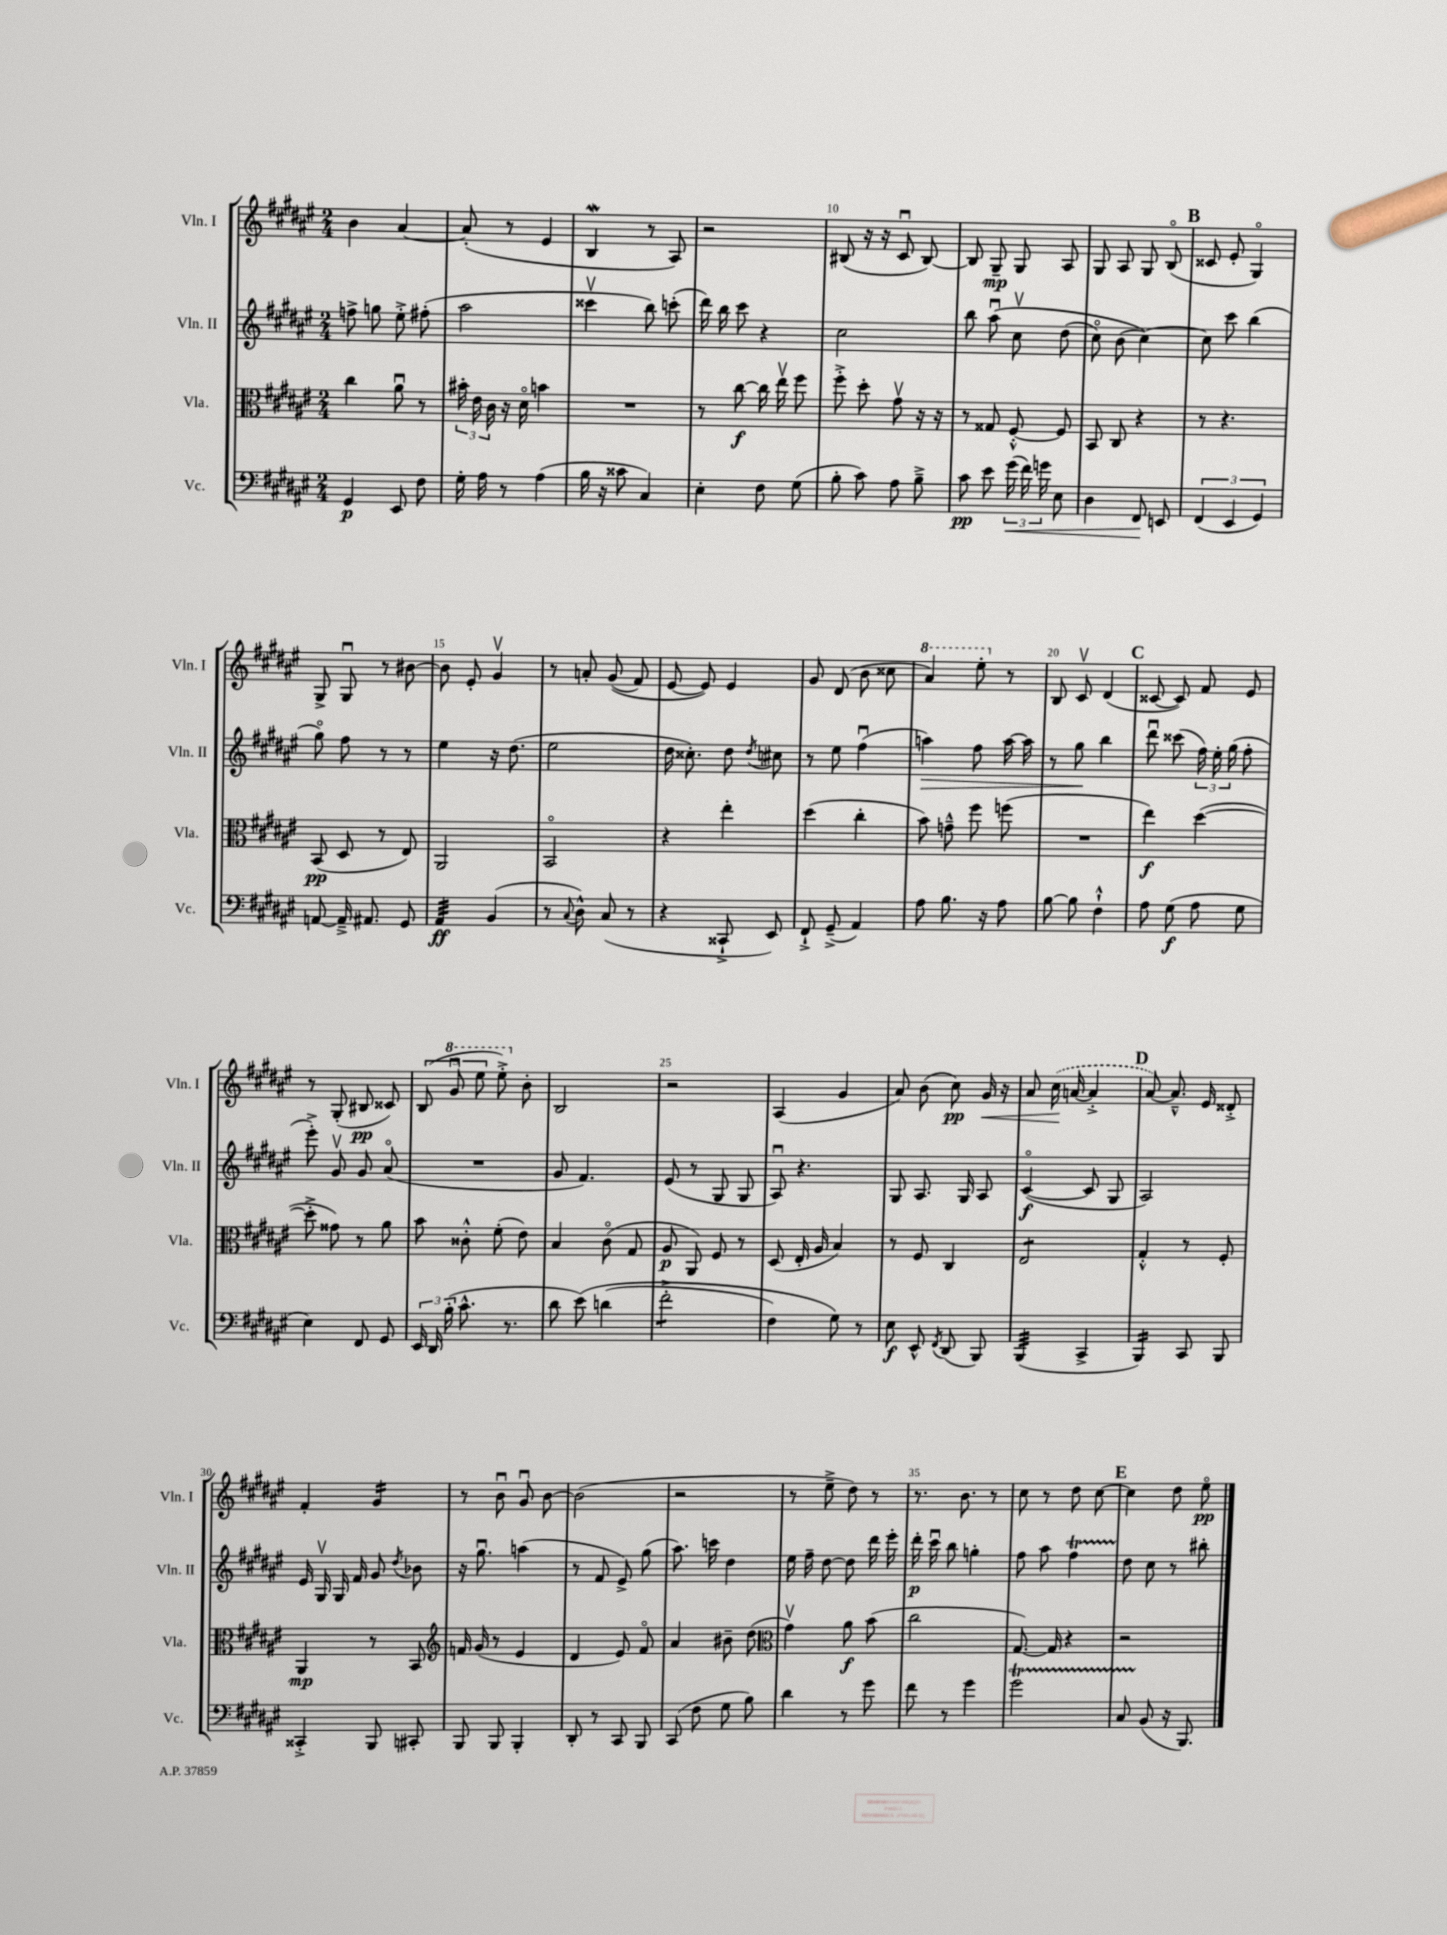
<<
\new StaffGroup <<
\new Staff = "s0" \with { instrumentName = "Vln. I" shortInstrumentName = "Vln. I" } {
    \clef treble \key fis \major \numericTimeSignature \time 2/4
    \autoBeamOff b'4 ais'4~ |
    ais'8-.( r8 eis'4 |
    b4\mordent r8 ais8) |
    r2 |
    bis8( r16 r16 cis'8\downbow bis8~) |
    bis8 gis8--\mp gis8 ais8 |
    gis8 ais8 gis8 b8\flageolet( |
    \mark \markup { \bold "B" } cisis'8 eis'8-. gis4\flageolet) |
    gis8-> gis8\downbow r8 bis'8~ |
    bis'8 eis'8-. gis'4\upbow |
    r8 a'8-. gis'8(\( fis'8) |
    eis'8~ eis'8\) eis'4 |
    gis'8 dis'8( b'8 cisis''8 |
    \ottava #1 ais''4) eis'''8-. \ottava #0 r8 |
    b8 cis'8\upbow dis'4( |
    \mark \markup { \bold "C" } cisis'8~ cisis'8) fis'8 eis'8 |
    r8 gis8-.( bis8\pp cisis'8) |
    \tuplet 3/2 { b8( \ottava #1 gis''8\downbow eis'''8 } eis'''8-.->) \ottava #0 b'8-. |
    b2 |
    r2 |
    ais4( gis'4 |
    ais'8) b'8( cis''8\pp) gis'16\< r16 |
    ais'8 \once \slurDashed cis''16\!( a'16~ a'4-.-> |
    \mark \markup { \bold "D" } ais'8~) ais'8.---^ eis'16 disis'8-.-> |
    fis'4-. gis'4:16 |
    r8 b'8\downbow gis'8\downbow b'8~ |
    b'2( |
    r2 |
    r8 eis''8---> dis''8) r8 |
    r8. b'8. r8 |
    cis''8 r8 dis''8 cis''8~ |
    \mark \markup { \bold "E" } cis''4 dis''8 eis''8\flageolet\pp \bar "|." |
}
\new Staff = "s1" \with { instrumentName = "Vln. II" shortInstrumentName = "Vln. II" } {
    \clef treble \key fis \major \numericTimeSignature \time 2/4
    \autoBeamOff f''8-> g''8 eis''8-.-> fis''8-.( |
    ais''2 |
    cisis'''4\upbow b''8) c'''8-.( |
    dis'''16) b''16 cis'''8 r4 |
    cis''2 |
    b''8 ais''8\downbow\( cis''8\upbow dis''8( |
    cis''8\flageolet) b'8( cis''4~)\) |
    \mark \markup { \bold "B" } cis''8 cis'''8 b''4( |
    gis''8\flageolet) fis''8 r8 r8 |
    eis''4 r16 dis''8.( |
    eis''2 |
    dis''16 cisis''8.-.) dis''8 \acciaccatura { dis''8 } cis''8 |
    r8 eis''8 fis''4\downbow( |
    a''4\>) fis''8 a''16~ a''16 |
    r8 gis''8\! b''4 |
    \mark \markup { \bold "C" } dis'''8\downbow cisis'''8( \tuplet 3/2 { fis''16) eis''16-. gis''16( } fis''8-. |
    eis'''8-.->) gis'8\upbow gis'8 ais'8\flageolet( |
    R2 |
    gis'8 fis'4.) |
    eis'8( r8 gis8 gis8 |
    ais8\downbow) r4. |
    gis8 ais8. gis16 ais8 |
    cis'4~\flageolet\f( cis'8 gis8 |
    \mark \markup { \bold "D" } ais2) |
    eis'16 gis16\upbow gis16 fis'16 gis'8 \acciaccatura { dis''8 } bes'8 |
    r16 gis''8.\downbow a''4( |
    r8 fis'8 eis'8->) gis''8( |
    ais''8.) c'''16 dis''4 |
    eis''16 fis''16-- dis''8~ dis''8 dis'''16 eis'''16-. |
    dis'''16-.\p cis'''16\downbow b''8 g''4-. |
    fis''8 ais''8 fis''4\startTrillSpan |
    \mark \markup { \bold "E" } dis''8\stopTrillSpan cis''8 r8 bis''8-. \bar "|." |
}
\new Staff = "s2" \with { instrumentName = "Vla." shortInstrumentName = "Vla." } {
    \clef alto \key fis \major \numericTimeSignature \time 2/4
    \autoBeamOff cis''4 ais'8\downbow r8 |
    \tuplet 3/2 { bis'16-. eis'16 cis'16 } r16 dis'16\flageolet b'4 |
    R2 |
    r8 cis''8~\f cis''16 eis''16\upbow fis''8 |
    fis''8-.-> dis''8-. gis'8\upbow r16 r16 |
    r8 gisis8 fis8~-.-^ fis8 |
    b,8 cis8 r4 |
    \mark \markup { \bold "B" } r8 r4. |
    b,8\pp( dis8 r8 eis8) |
    ais,2 |
    b,2\flageolet |
    r4 eis''4-. |
    dis''4( cis''4-. |
    b'8) g'8---^ fis''8 f''8( |
    R2 |
    \mark \markup { \bold "C" } eis''4\f) dis''4~( |
    dis''8-.-> gisis'8) r8 ais'8 |
    b'8 cisis'8-.-^ fis'8-.( eis'8) |
    b4 cis'8\flageolet( gis8 |
    ais8\p ais,8) fis8 r8 |
    dis8( eis16-. ais16 b4) |
    r8 fis8 cis4 |
    eis2:8 |
    \mark \markup { \bold "D" } gis4-.-^ r8 fis8-. |
    ais,4\mp r8 b,8 |
    \clef treble f'16 gis'16( r8 eis'4 |
    dis'4 eis'8) fis'8\flageolet |
    ais'4 bis'8-- dis''8( |
    \clef alto gis'4\upbow) ais'8\f b'8( |
    cis''2 |
    gis8.~) gis16 r4 |
    \mark \markup { \bold "E" } r2 \bar "|." |
}
\new Staff = "s3" \with { instrumentName = "Vc." shortInstrumentName = "Vc." } {
    \clef bass \key fis \major \numericTimeSignature \time 2/4
    \autoBeamOff gis,4\p eis,8 fis8 |
    gis16-. ais16 r8 ais4( |
    b16 r16 cisis'8 cis4) |
    eis4-. fis8 gis8( |
    b8-. cis'8) ais8 b8---> |
    cis'8\pp eis'8 \tuplet 3/2 { gis'16\<( fis'16) g'16 } eis8 |
    dis4 fis,8\! e,8 |
    \mark \markup { \bold "B" } \tuplet 3/2 { fis,4( eis,4 gis,4) } |
    a,8~ a,16---> ais,8. gis,8 |
    ais,4:32\ff b,4( |
    r8 \appoggiatura { cis8 } dis8-^) cis8( r8 |
    r4 cisis,8-!-> eis,8) |
    fis,8-!-> gis,8--->( ais,4) |
    ais8 b8. r16 ais8 |
    b8~ b8 fis4-!-^ |
    \mark \markup { \bold "C" } ais8 gis8\f( ais8 gis8 |
    eis4) fis,8 gis,8 |
    \tuplet 3/2 { eis,16 dis,16 b16-.( } cis'8.-^ r8. |
    dis'8 eis'8)\( d'4( |
    fis'2:8-.-> |
    fis4) gis8\) r8 |
    eis8\f eis,8-^ \acciaccatura { fis,8 } dis,8( b,,8) |
    b,,4:32( cis,4-> |
    \mark \markup { \bold "D" } b,,4:16) cis,8 b,,8 |
    cisis,4-.-> b,,8 cis,8-. |
    b,,8 b,,8 b,,4-. |
    dis,8-. r8 cis,8 b,,8 |
    cis,8( fis8 gis8 b8) |
    dis'4 r8 gis'8 |
    fis'8 r8 gis'4 |
    gis'2\startTrillSpan |
    \mark \markup { \bold "E" } cis8 b,8\stopTrillSpan( r16 b,,8.) \bar "|." |
}
>>
>>
\layout { \context { \Score currentBarNumber = #6 \override BarNumber.break-visibility = ##(#f #t #t) barNumberVisibility = #(every-nth-bar-number-visible 5) } }
